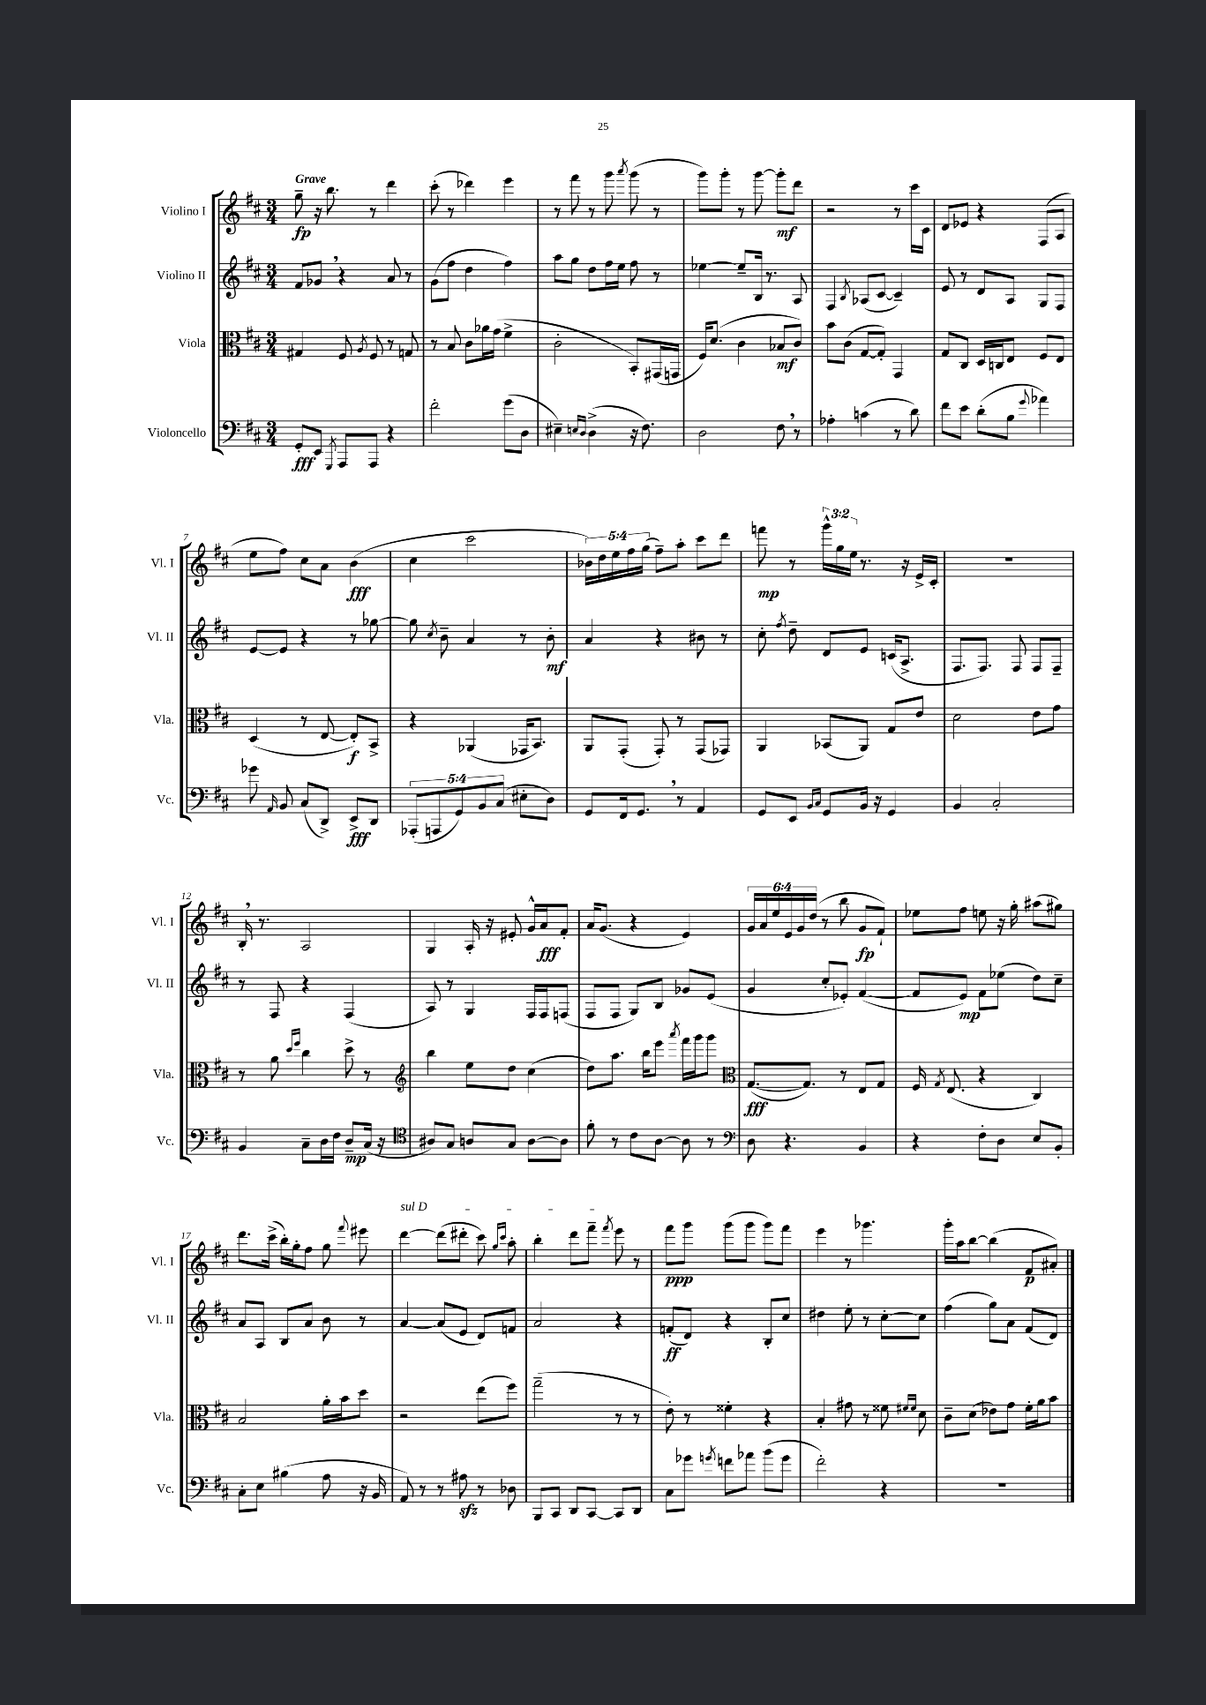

**kern	**dynam	**kern	**dynam	**kern	**dynam	**kern	**dynam
*part4	*part4	*part3	*part3	*part2	*part2	*part1	*part1
*staff4	*staff4	*staff3	*staff3	*staff2	*staff2	*staff1	*staff1
*I"Violoncello	*	*I"Viola	*	*I"Violino II	*	*I"Violino I	*
*I'Vc.	*	*I'Vla.	*	*I'Vl. II	*	*I'Vl. I	*
*clefF4	*	*clefC3	*	*clefG2	*	*clefG2	*
*k[f#c#]	*	*k[f#c#]	*	*k[f#c#]	*	*k[f#c#]	*
*M3/4	*	*M3/4	*	*M3/4	*	*M3/4	*
=1	=1	=1	=1	=1	=1	=1	=1
!	!	!	!	!	!	!LO:TX:a:B:t=Grave	!
8GG'/L	fff	4G#X/	.	8f#/L	.	8gg~\	fp
8EE/J	.	.	.	8g-X,/J	.	16r	.
.	.	.	.	.	.	8.bb\	.
8qGGG/	.	.	.	.	.	.	.
8AAA/L	.	8F#/	.	4r	.	.	.
.	.	8qA/	.	.	.	.	.
8AAA/J	.	8F#/	.	.	.	8r	.
4r	.	8r	.	8a/	.	4ddd\	.
.	.	8Gn/	.	8r	.	.	.
=2	=2	=2	=2	=2	=2	=2	=2
2f#'\	.	8r	.	(8g\L	.	(8ccc#'\	.
.	.	8B/	.	8ff#\J	.	8r	.
.	.	8c#\L	.	4dd\	.	4ddd-X\)	.
.	.	16a-X\L	.	.	.	.	.
.	.	(16g\JJ	.	.	.	.	.
(8g\L	.	4f#^\	.	4ff#\)	.	4eee\	.
8D\J	.	.	.	.	.	.	.
=3	=3	=3	=3	=3	=3	=3	=3
4E#X~\)	.	2c#'\	.	8aa\L	.	8r	.
.	.	.	.	8gg\J	.	8fff#\	.
16qqEn/LL	.	.	.	.	.	.	.
16qqD/JJ	.	.	.	.	.	.	.
(4D^\	.	.	.	8dd\L	.	8r	.
.	.	.	.	16ff#\L	.	8ggg\	.
.	.	.	.	16ee\JJ	.	.	.
.	.	.	.	.	.	8qaaa/	.
16r	.	8BB'/L)	.	8ff#\	.	(8ggg\	.
8.F#\)	.	.	.	.	.	.	.
.	.	(16GG#X/L	.	8r	.	8r	.
.	.	16GGn/JJ	.	.	.	.	.
=4	=4	=4	=4	=4	=4	=4	=4
2D\	.	16F#/KL)	.	[4ee-X\	.	8ggg\L)	.
.	.	(8.d/J	.	.	.	.	.
.	.	.	.	.	.	8ggg'\J	.
.	.	4c#\	.	8ee-~/L]	.	8r	.
.	.	.	.	16B/Jk	.	[8ggg\	.
.	.	.	.	8.r	.	.	.
8F#,\	.	8B-X/L	mf	.	.	8ggg'\L]	mf
8r	.	8c#/J)	.	8A/	.	8ddd\J	.
=5	=5	=5	=5	=5	=5	=5	=5
4A-X'\	.	8b\L	.	4F#/	.	2r	.
.	.	(8c#\J	.	.	.	.	.
.	.	.	.	8qB/	.	.	.
(4cn\	.	[8G/L	.	(8A-X/L	.	.	.
.	.	8G'/J])	.	[8c#/J	.	.	.
8r	.	4GG/	.	4c#~/])	.	8r	.
8d\)	.	.	.	.	.	16ccc#\LL	.
.	.	.	.	.	.	16c#\JJ	.
=6	=6	=6	=6	=6	=6	=6	=6
8f#\L	.	8G/L	.	8e/	.	8d/L	.
8e\J	.	8C#/J	.	8r	.	8e-X/J	.
(8d'\L	.	16D/LL	.	8d/L	.	4r	.
.	.	16Cn/J	.	.	.	.	.
8B\J	.	8E/J	.	8A/J	.	.	.
8qqg/	.	.	.	.	.	.	.
4a-X\)	.	8F#/L	.	8G/L	.	(8F#/L	.
.	.	8E/J	.	8F#/J	.	8A/J	.
!!LO:LB:g=z
=7	=7	=7	=7	=7	=7	=7	=7
8g-X\	.	(4D/	.	[8e/L	.	8ee\L	.
16qqAA/	.	.	.	.	.	.	.
8BB/	.	.	.	8e/J]	.	8ff#\J)	.
(8C#/L	.	8r	.	4r	.	8cc#\L	.
8DD^/J)	.	[8E/	.	.	.	8a\J	.
8EE^/L	fff	8E'/L])	f	8r	.	(4b\	fff
8DD/J	.	8BB^/J	.	[8gg-X\	.	.	.
=8	=8	=8	=8	=8	=8	=8	=8
(10AAA-X'/L	.	4r	.	8gg-\]	.	4cc#\	.
10AAAn/	.	.	.	.	.	.	.
.	.	.	.	8qcc#/	.	.	.
.	.	.	.	8b~\	.	.	.
10GG/)	.	.	.	.	.	.	.
.	.	(4AA-X/	.	4a/	.	2ccc#\	.
10BB/	.	.	.	.	.	.	.
(10C#/J	.	.	.	.	.	.	.
8E#X'\L	.	16GG-X/KL	.	8r	.	.	.
.	.	8.BB/J)	.	.	.	.	.
8D\J)	.	.	.	8b'\	mf	.	.
=9	=9	=9	=9	=9	=9	=9	=9
8GG/L	.	8AA/L	.	4a/	.	20b-X\LL)	.
.	.	.	.	.	.	20dd\	.
.	.	.	.	.	.	20ee\	.
16FF#/k	.	(8GG'/J	.	.	.	.	.
.	.	.	.	.	.	20ff#\	.
8.GG,/J	.	.	.	.	.	.	.
.	.	.	.	.	.	(20gg\JJ	.
.	.	8GG'/)	.	4r	.	8ff#~\L)	.
8r	.	8r	.	.	.	8aa'\J	.
4AA/	.	(8GG/L	.	8b#X\	.	8ccc#\L	.
.	.	8GG-X/J)	.	8r	.	8ddd\J	.
=10	=10	=10	=10	=10	=10	=10	=10
8GG/L	.	4AA/	.	8cc#'\	.	8fffn\	mp
.	.	.	.	8qff#/	.	.	.
8EE/J	.	.	.	8dd~\	.	8r	.
16qqBB/LL	.	.	.	.	.	.	.
16qqC#/JJ	.	.	.	.	.	.	.
8GG/L	.	(8BB-X/L	.	8d/L	.	24ggg^^\LL	.
.	.	.	.	.	.	24gg\	.
.	.	.	.	.	.	24ee\JJ	.
16BB/Jk	.	8AA/J)	.	8e/J	.	8.r	.
16r	.	.	.	.	.	.	.
4GG/	.	8G/L	.	(16cn/KL	.	.	.
.	.	.	.	8.A^/J	.	16r	.
.	.	8e/J	.	.	.	16e^/LL	.
.	.	.	.	.	.	16c#'/JJ	.
=11	=11	=11	=11	=11	=11	=11	=11
4BB/	.	2d\	.	8.F#/L	.	2.r	.
.	.	.	.	8.F#/J)	.	.	.
2C#'/	.	.	.	.	.	.	.
.	.	.	.	8F#/	.	.	.
.	.	8e\L	.	8F#/L	.	.	.
.	.	8g\J	.	8F#~/J	.	.	.
!!LO:LB:g=z
=12	=12	=12	=12	=12	=12	=12	=12
4BB/	.	8r	.	8r	.	16B',/	.
.	.	.	.	.	.	8.r	.
.	.	8a\	.	8F#/	.	.	.
.	.	16qqdd/LL	.	.	.	.	.
.	.	16qqff#/JJ	.	.	.	.	.
8C#~\L	.	4cc#\	.	4r	.	2A/	.
16D\L	.	.	.	.	.	.	.
16F#\JJ	.	.	.	.	.	.	.
8D~/L	mp	8dd^\	.	(4F#/	.	.	.
(16C#/Jk	.	8r	.	.	.	.	.
16r	.	.	.	.	.	.	.
=13	=13	=13	=13	=13	=13	=13	=13
*clefC4	*	*clefG2	*	*	*	*	*
8A#X/L)	.	4bb\	.	8A/)	.	4G/	.
8G/J	.	.	.	8r	.	.	.
8An/L	.	8ee\L	.	4G/	.	16A'/	.
.	.	.	.	.	.	16r	.
8G/J	.	8dd\J	.	.	.	8e#X'/	.
[8A\L	.	(4cc#\	.	16F#/LL	.	16g^^/LL	.
.	.	.	.	16F#/J	.	16a/J	fff
8A\J]	.	.	.	(8Fn/J	.	8f#'/J	.
=14	=14	=14	=14	=14	=14	=14	=14
8f#'\	.	8dd\L)	.	8F#/L	.	16a/KL	.
.	.	.	.	.	.	(8.g/J	.
8r	.	8.aa\J	.	8F#/J	.	.	.
8c#\L	.	.	.	8G/L)	.	4r	.
.	.	16bb\KL	.	.	.	.	.
[8A\J	.	8eee\J	.	8B/J	.	.	.
.	.	8qaaa/	.	.	.	.	.
8A\]	.	16fff#\LL	.	8g-X/L	.	4e/)	.
.	.	16ggg\J	.	.	.	.	.
8r	.	8ggg\J	.	(8e/J	.	.	.
=15	=15	=15	=15	=15	=15	=15	=15
*clefF4	*	*clefC3	*	*	*	*	*
8D\	.	([8.G/L	fff	4g/	.	24g/LL	.
.	.	.	.	.	.	24a/	.
.	.	.	.	.	.	24ee/	.
4.r	.	.	.	.	.	24e/	.
.	.	.	.	.	.	24g/	.
.	.	8.G/J])	.	.	.	.	.
.	.	.	.	.	.	(24dd/JJ	.
.	.	.	.	8cc#'/L	.	8r	.
.	.	8r	.	8e-X'/J)	.	8bb\	.
4BB/	.	8E/L	.	([4f#/	.	8g/L	fp
.	.	8G/J	.	.	.	8f#`/J)	.
=16	=16	=16	=16	=16	=16	=16	=16
4r	.	16F#/	.	8f#/L]	.	8ee-X\L	.
.	.	8qG/	.	.	.	.	.
.	.	(8.E/	.	.	.	.	.
.	.	.	.	8e/J)	mp	8ff#\J	.
8F#'\L	.	4r	.	8f#\L	.	8een\	.
8D\J	.	.	.	(8ee-X\J	.	16r	.
.	.	.	.	.	.	16gg'\	.
8E/L	.	4C#/)	.	8dd\L)	.	(8aa#X\L	.
8BB'/J	.	.	.	8cc#~\J	.	8gg#X\J)	.
!!LO:LB:g=z
=17	=17	=17	=17	=17	=17	=17	=17
8C#'\L	.	2B/	.	8a/L	.	8.ddd\L	.
8E\J	.	.	.	8A/J	.	.	.
.	.	.	.	.	.	(16ccc#^\Jk	.
(4B#X\	.	.	.	8B/L	.	16bb'\LL)	.
.	.	.	.	.	.	16gg'\J	.
.	.	.	.	8a/J	.	8ff#\J	.
8A\	.	16a'\LL	.	8b\	.	8gg\	.
.	.	16b\J	.	.	.	.	.
.	.	.	.	.	.	8qqfff#/	.
16r	.	8dd\J	.	8r	.	8eee#X\	.
16BB/	.	.	.	.	.	.	.
=18	=18	=18	=18	=18	=18	=18	=18
!	!	!	!	!	!	!LO:TX:a:i:t=sul D	!
8AA/)	.	2r	.	[4a/	.	[4ddd\	.
8r	.	.	.	.	.	.	.
8r	.	.	.	(8a/L]	.	(8ddd\L]	.
8A#Xzz\	.	.	.	8e/J	.	8ddd#X'\J	.
8r	.	(8ee\L	.	8d/L)	.	8ccc#\)	.
.	.	.	.	.	.	16qqgg/LL	.
.	.	.	.	.	.	16qqccc#/JJ	.
8D-X\	.	8ff#\J)	.	8fn/J	.	8aa'\	.
=19	=19	=19	=19	=19	=19	=19	=19
8BBB/L	.	(2gg~\	.	2a/	.	4bb'\	.
8CC#/J	.	.	.	.	.	.	.
8DD/L	.	.	.	.	.	8ddd\L	.
[8CC#/J	.	.	.	.	.	8fff#~\J	.
.	.	.	.	.	.	8qfff#/	.
8CC#/L]	.	8r	.	4r	.	8eee\	.
8DD/J	.	8r	.	.	.	8r	.
=20	=20	=20	=20	=20	=20	=20	=20
8C#\L	.	8e'\)	.	(8fn'/L	ff	8fff#\L	ppp
8g-X\J	.	8r	.	8d/J)	.	8ggg\J	.
8qgn/	.	.	.	.	.	.	.
8fn\L	.	4f##X'\	.	4r	.	(8ggg\L	.
8a-X\J	.	.	.	.	.	8ggg\J	.
(8b\L	.	4r	.	8B'/L	.	8ggg\L)	.
8g\J	.	.	.	8cc#/J	.	8fff#\J	.
=21	=21	=21	=21	=21	=21	=21	=21
2f#'\)	.	4B'/	.	4dd#X\	.	4eee\	.
.	.	8g#X\	.	8ee'\	.	8r	.
.	.	8r	.	8r	.	4.ggg-X\	.
4r	.	8f##X\	.	[8cc#'\L	.	.	.
.	.	16qqf#X/LL	.	.	.	.	.
.	.	16qqf#/JJ	.	.	.	.	.
.	.	8d\	.	8cc#\J]	.	.	.
=22	=22	=22	=22	=22	=22	=22	=22
2.r	.	8c#~\L	.	(4ff#\	.	16ggg'\LL	.
.	.	.	.	.	.	16aa\J	.
.	.	(8d\J	.	.	.	[8bb\J	.
.	.	8e-X\L)	.	8gg\L)	.	(4bb\]	.
.	.	8g\J	.	8a\J	.	.	.
.	.	16f#'\LL	.	(8f#/L	.	8f#/L	p
.	.	16a\J	.	.	.	.	.
.	.	8b\J	.	8d/J)	.	8a#X'/J)	.
==	==	==	==	==	==	==	==
*-	*-	*-	*-	*-	*-	*-	*-
